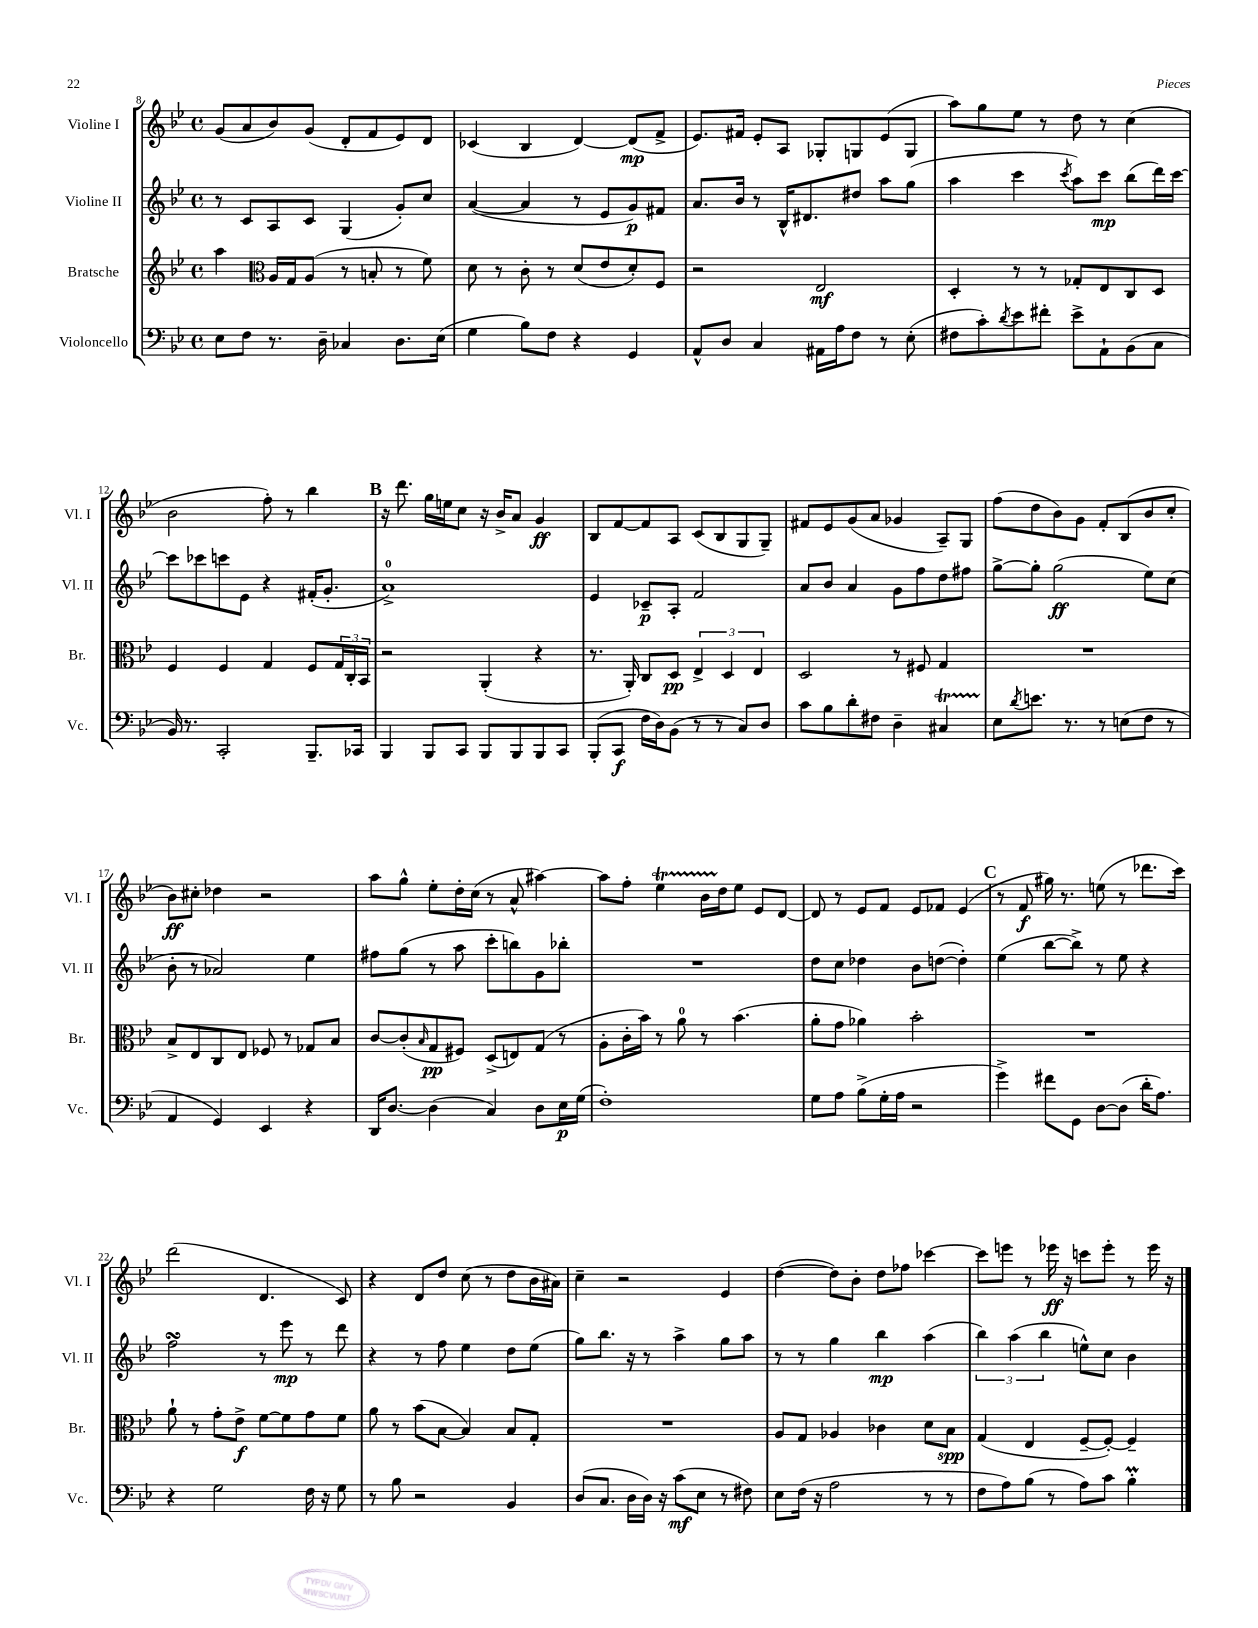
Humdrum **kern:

**kern	**kern	**kern	**kern
*staff4	*staff3	*staff2	*staff1
*clefF4	*clefG2	*clefG2	*clefG2
*k[b-e-]	*k[b-e-]	*k[b-e-]	*k[b-e-]
*M4/4	*M4/4	*M4/4	*M4/4
*met(c)	*met(c)	*met(c)	*met(c)
8E-	4aa	8r	(8g
8F	.	8c	8a
*	*clefC3	*	*
8.r	16A	8A	8b-)
.	16G	.	.
.	(8A	8c	(8g
16D~	.	.	.
4C-	8r	(4G	8d'
.	8B'	.	8f
8.D	8r	8g')	8e-)
.	8f)	8cc	8d
(16E-	.	.	.
=	=	=	=
4G	8d	([4a	(4c-
.	8r	.	.
8B-)	8c'	4a]	4B-
8F	8r	.	.
4r	(8d	8r	[4d)
.	8e-	8e-	.
4GG	8d')	8g)	(8d]
.	8F	8f#	8f^
=	=	=	=
8AA^^	2r	8.a	8.e-)
8D	.	.	.
.	.	16b-	16f#
4C	.	8r	8e-'
.	.	16B-^^	8A
.	.	8.d#	.
16AA#	2E-	.	8G-'
16A	.	.	.
8F	.	8dd#	8G
8r	.	8aa	(8e-
(8E-'	.	(8gg	8G
=	=	=	=
8F#	4D'	4aa	8aa)
8c')	.	.	8gg
8qd	.	.	.
8e-	8r	4ccc	8ee-
8f#'	8r	.	8r
.	.	8qccc	.
8e-^	8G-'	8aa)	8dd
8AA`	8E-	8ccc	8r
(8BB-	8C	(8bb-	(4cc
8C	8D	16ddd)	.
.	.	[16ccc	.
=	=	=	=
16BB-)	4F	8ccc]	2b-
8.r	.	.	.
.	.	8ccc-	.
2CC'	4F	8ccc	.
.	.	8e-	.
.	4G	4r	8ff')
.	.	.	8r
8.BBB-~	8F	(16f#'	4bb-
.	.	8.g'	.
.	24G	.	.
.	24C'	.	.
16CC-	.	.	.
.	24BB-	.	.
=	=	=	=
4BBB-	2r	1a^)	16r
.	.	.	8.ddd
8BBB-	.	.	16gg
.	.	.	16ee
8CC	.	.	8cc
8BBB-	(4AA'	.	16r
.	.	.	16b-^
8BBB-	.	.	8a
8BBB-	4r	.	4g
8CC	.	.	.
=	=	=	=
(8BBB-'	8.r	4e-	8B-
8CC	.	.	[8f
.	16AA')	.	.
16F	8C	8c-~	8f]
16D)	.	.	.
(8BB-	8D	8A'	8A
8r	6E-^	2f	(8c
8r	.	.	8B-
.	6D	.	.
8C)	.	.	8G
.	6E-	.	.
8D	.	.	8G~)
=	=	=	=
8c	2D	8a	8f#
8B-	.	8b-	8e-
8d'	.	4a	(8g
8F#	.	.	8a
4D~	8r	8g	4g-
.	8F#	8ff	.
4C#	4G	8dd	8A~)
.	.	8ff#	8G
=	=	=	=
8E-	1r	[8gg^	(8ff
8qd	.	.	.
8.e	.	8gg']	8dd
.	.	(2gg	8b-)
8.r	.	.	.
.	.	.	8g
8r	.	.	8f'
(8E	.	.	(8B-
8F	.	8ee-)	8b-
8r	.	(8cc	8cc'
=	=	=	=
4AA	8B-^	8b-'	8b-)
.	8E-	8r	8cc#'
4GG)	8C	2a-)	4dd-
.	8E-	.	.
4EE-	8F-	.	2r
.	8r	.	.
4r	8G-	4ee-	.
.	8B-	.	.
=	=	=	=
16DD	[8c	8ff#	8aa
[8.D	.	.	.
.	(8c']	(8gg	8gg^^
.	16qqB-	.	.
(4D]	8G	8r	8ee-'
.	8F#)	8aa	16dd'
.	.	.	(16cc
4C)	(8D^	8ccc'	8r
.	8E)	8bb)	8a^^
8D	(8G	8g	[4aa#)
16E-	8r	8bb-'	.
(16G	.	.	.
=	=	=	=
1F')	8A'	1r	8aa#]
.	16c'	.	8ff'
.	16b-)	.	.
.	8r	.	4ee-
.	8a	.	.
.	8r	.	16b-
.	.	.	16dd
.	(4.b-	.	8ee-
.	.	.	8e-
.	.	.	[8d
=	=	=	=
8G	8a'	8dd	8d]
8A	8g	8cc	8r
(8B-^	4a-)	4dd-	8e-
16G'	.	.	8f
16A	.	.	.
2r	2b-'	8b-	8e-
.	.	([8dd	8f-
.	.	4dd'])	(4e-
=	=	=	=
4g^)	1r	(4ee-	8r
.	.	.	8f
8f#	.	[8bb-	16gg#)
.	.	.	8.r
8GG	.	8bb-^])	.
[8D	.	8r	(8ee
(8D]	.	8ee-	8r
16d'	.	4r	8.ddd-
8.A)	.	.	.
.	.	.	16ccc)
=	=	=	=
4r	8a`	2ff	(2ddd
.	8r	.	.
2G	8g'	.	.
.	8e-^	.	.
.	[8f	8r	4.d
.	8f]	8eee-	.
16F	8g	8r	.
16r	.	.	.
8G	8f	8ddd	8c)
=	=	=	=
8r	8a	4r	4r
8B-	8r	.	.
2r	(8b-	8r	8d
.	[8B-	8ff	8dd
.	4B-])	4ee-	(8cc
.	.	.	8r
4BB-	8B-	8dd	8dd
.	8G'	(8ee-	16b-
.	.	.	16a#)
=	=	=	=
(8D	1r	8gg)	4cc~
8.C	.	8.bb-	.
.	.	.	2r
16D	.	16r	.
16D)	.	8r	.
16r	.	.	.
(8c	.	4aa^	.
8E-	.	.	.
8r	.	8gg	4e-
8F#)	.	8aa	.
=	=	=	=
8E-	8A	8r	([4dd
(16F	8G	8r	.
16r	.	.	.
2A	4A-	4gg	8dd])
.	.	.	8b-'
.	4c-	4bb-	8dd
.	.	.	8ff-
8r	8d	(4aa	[4ccc-
8r	8B-	.	.
=	=	=	=
8F	(4G	6bb-)	8ccc-]
8A)	.	.	8eee
.	.	(6aa	.
(8B-	4E-	.	8r
.	.	6bb-	.
8r	.	.	16eee-
.	.	.	16r
8A)	[8F~	8ee^^)	8ccc
8c	8F'_)	8cc	8eee-'
4B-'	4F~]	4b-	8r
.	.	.	16eee-
.	.	.	16r
==	==	==	==
*-	*-	*-	*-
